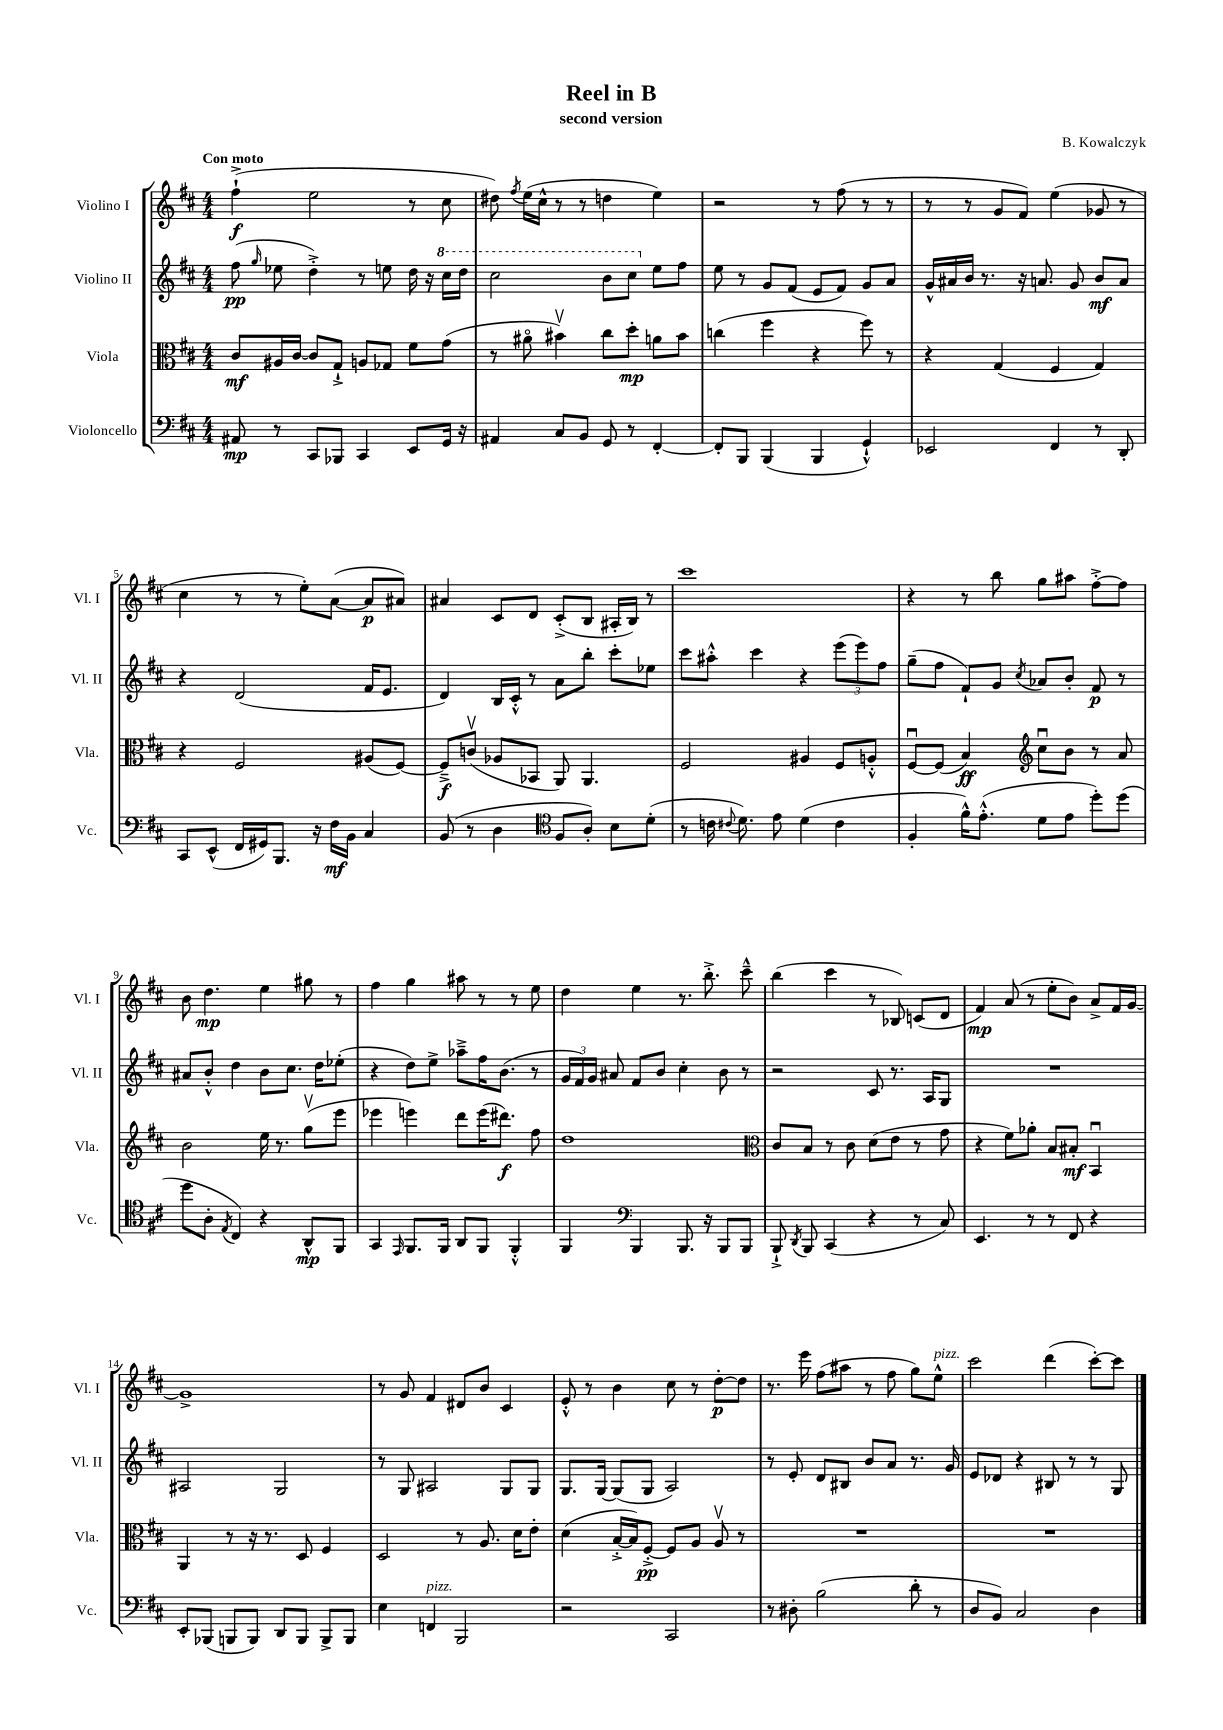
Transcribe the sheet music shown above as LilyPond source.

\header { title = "Reel in B" composer = "B. Kowalczyk" subtitle = "second version" }
<<
\new StaffGroup <<
\new Staff = "s0" \with { instrumentName = "Violino I" shortInstrumentName = "Vl. I" } {
    \clef treble \key d \major \numericTimeSignature \time 4/4 \tempo "Con moto"
    \autoBeamOff fis''4-!->\f( e''2 r8 cis''8 |
    dis''8) \acciaccatura { fis''8 } e''16[( cis''16]-^ r8 r8 d''4 e''4) |
    r2 r8 fis''8( r8 r8 |
    r8 r8 g'8[ fis'8]) e''4( ges'8 r8 |
    cis''4 r8 r8 e''8[-.) a'8]~( a'8[\p ais'8]) |
    ais'4 cis'8[ d'8] cis'8[-.->( b8] ais16[-. b16]) r8 |
    cis'''1 |
    r4 r8 b''8 g''8[ ais''8] fis''8[~-.-> fis''8] |
    b'8 d''4.\mp e''4 gis''8 r8 |
    fis''4 g''4 ais''8 r8 r8 e''8 |
    d''4 e''4 r8. b''8.-.-> cis'''8---^ |
    b''4( cis'''4 r8 bes8) c'8[( d'8] |
    fis'4\mp) a'8( r8 e''8[-. b'8]) a'8[-> fis'16 g'16]~ |
    g'1-> |
    r8 g'8 fis'4 dis'8[ b'8] cis'4 |
    e'8-.-^ r8 b'4 cis''8 r8 d''8[~-.\p d''8] |
    r8. e'''16 fis''8[( ais''8] r8 fis''8 g''8[) e''8]-^^\markup { \italic "pizz." } |
    cis'''2 d'''4( cis'''8[~-.) cis'''8] \bar "|." |
}
\new Staff = "s1" \with { instrumentName = "Violino II" shortInstrumentName = "Vl. II" } {
    \clef treble \key d \major \numericTimeSignature \time 4/4
    \autoBeamOff fis''8\pp( \grace { g''16 } ees''8 d''4-.->) r8 e''8 d''16 r16 \ottava #1 cis'''16[ d'''16] |
    cis'''2 b''8[ cis'''8] \ottava #0 e''8[ fis''8] |
    e''8 r8 g'8[ fis'8]( e'8[ fis'8]) g'8[ a'8] |
    g'16[-^ ais'16 b'16] r8. r16 a'8. g'8 b'8[\mf a'8] |
    r4 d'2( fis'16[ e'8.] |
    d'4) b16[ cis'16]-.-^ r8 a'8[ b''8]-. cis'''8[-. ees''8] |
    cis'''8[ ais''8]-.-^ cis'''4 r4 \tuplet 3/2 { e'''8[( e'''8) fis''8] } |
    g''8[--( fis''8] fis'8[-!) g'8] \acciaccatura { cis''8 } aes'8[ b'8]-. fis'8\p r8 |
    ais'8[ b'8]-.-^ d''4 b'8[ cis''8.] d''16[ ees''8]-.( |
    r4 d''8[) e''8]-> aes''8[---> fis''16 b'8.]( r8 |
    \tuplet 3/2 { g'16[ fis'16) g'16] } ais'8 fis'8[ b'8] cis''4-. b'8 r8 |
    r2 cis'8 r8. a16[ g8] |
    R1 |
    ais2 g2 |
    r8 g8 ais2 g8[ g8] |
    g8.[ g16]~ g8[( g8] a2) |
    r8 e'8-. d'8[ bis8] b'8[ a'8] r8. g'16 |
    e'8[ des'8] r4 bis8 r8 r8 g8 \bar "|." |
}
\new Staff = "s2" \with { instrumentName = "Viola" shortInstrumentName = "Vla." } {
    \clef alto \key d \major \numericTimeSignature \time 4/4
    \autoBeamOff cis'8[\mf ais16 cis'16]~ cis'8[ g8]-!-> a8[ ges8] fis'8[ g'8]( |
    r8 ais'8\flageolet bis'4\upbow) cis''8[ d''8]-.\mp a'8[ bis'8] |
    c''4( fis''4 r4 fis''8) r8 |
    r4 g4( fis4 g4) |
    r4 fis2 ais8[( fis8]~) |
    fis8[--->\f c'8]\upbow( aes8[ bes,8] a,8) a,4. |
    fis2 ais4 fis8[ a8]-.-^ |
    fis8[~\downbow fis8]( b4\ff) \clef treble cis''8[\downbow b'8] r8 a'8 |
    b'2 e''16 r8. g''8[\upbow( e'''8] |
    ees'''4 e'''4) d'''8[ e'''16( dis'''8.]\f) fis''8 |
    d''1 |
    \clef alto cis'8[ b8] r8 cis'8 d'8[( e'8] r8 g'8 |
    r4 fis'8[) aes'8]-. b8[ bis8]-.\mf b,4\downbow |
    a,4 r8 r16 r8. d8 fis4 |
    d2 r8 a8. d'16[ e'8]-. |
    d'4( b16[~-.-> b16) fis8]~-.->\pp fis8[ a8] a8\upbow r8 |
    R1 |
    R1 \bar "|." |
}
\new Staff = "s3" \with { instrumentName = "Violoncello" shortInstrumentName = "Vc." } {
    \clef bass \key d \major \numericTimeSignature \time 4/4
    \autoBeamOff ais,8\mp r8 cis,8[ bes,,8] cis,4 e,8[ g,16] r16 |
    ais,4 cis8[ b,8] g,8 r8 fis,4~-. |
    fis,8[-. b,,8] b,,4( b,,4 g,4-!-^) |
    ees,2 fis,4 r8 d,8-. |
    cis,8[ e,8]-^( fis,16[ gis,16) b,,8.] r16 fis16[\mf b,16] cis4 |
    b,8( r8 d4 \clef tenor fis8[ a8]-.) b8[ d'8]-.( |
    r8 c'16 \appoggiatura { cis'8 } d'8.) e'8 d'4( cis'4 |
    fis4-. fis'16[-^) e'8.]-.-^( d'8[ e'8] d''8[-.) d''8]( |
    d''8[ a8]-. \acciaccatura { e8 } cis4) r4 a,8[-^\mp fis,8] |
    g,4 \grace { e,16 } fis,8.[ fis,16] a,8[ fis,8] fis,4-.-^ |
    fis,4 \clef bass b,,4 b,,8. r16 b,,8[ b,,8] |
    b,,8-!-> \acciaccatura { d,8 } b,,8 cis,4( r4 r8 cis8) |
    e,4. r8 r8 fis,8 r4 |
    e,8[-. bes,,8]( b,,8[ b,,8]) d,8[ b,,8] b,,8[-> b,,8] |
    e4 f,4^\markup { \italic "pizz." } b,,2 |
    r2 cis,2 |
    r8 dis8-. b2( d'8-. r8 |
    d8[ b,8]) cis2 d4 \bar "|." |
}
>>
>>
